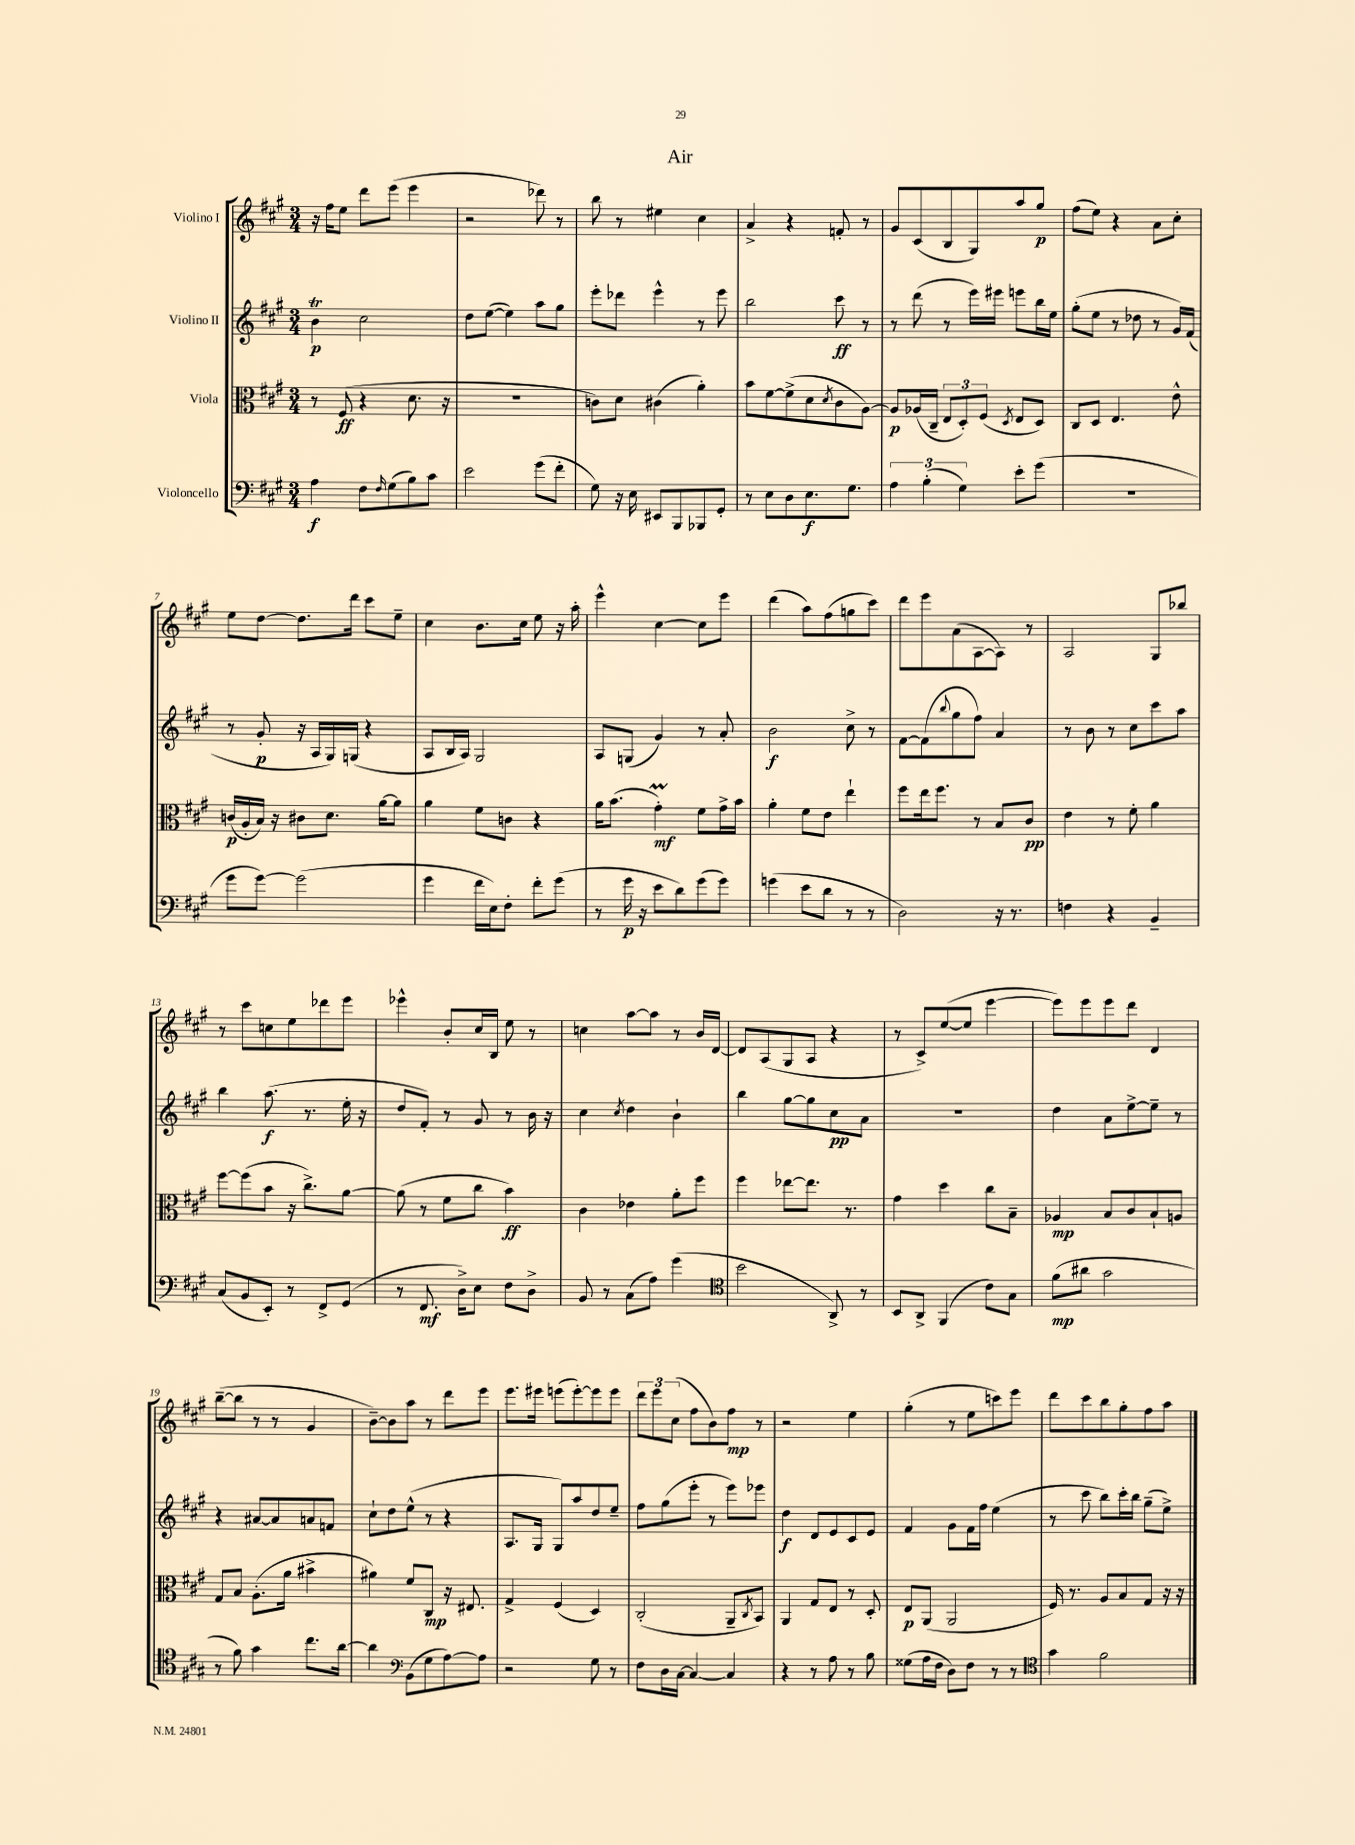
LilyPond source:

\header { title = "Air" }
<<
\new StaffGroup <<
\new Staff = "s0" \with { instrumentName = "Violino I" } {
    \clef treble \key a \major \numericTimeSignature \time 3/4
    r16 fis''16 e''8 d'''8 e'''8( e'''4 |
    r2 des'''8) r8 |
    b''8 r8 eis''4 cis''4 |
    a'4-> r4 f'8-. r8 |
    gis'8 cis'8( b8 gis8) a''8 gis''8\p |
    fis''8( e''8) r4 a'8 cis''8-. |
    e''8 d''8~ d''8. d'''16 cis'''8 e''8-- |
    cis''4 b'8. cis''16 e''8 r16 a''16-. |
    e'''4-^ cis''4~ cis''8 e'''8 |
    d'''4( a''8) fis''8( g''8 cis'''8) |
    d'''8 e'''8 a'8( a8~ a8) r8 |
    a2 gis8 bes''8 |
    r8 cis'''8 c''8 e''8 des'''8 e'''8 |
    ees'''4-^ b'8-. cis''16 b16 e''8 r8 |
    c''4 a''8~ a''8 r8 b'16 d'16~ |
    d'8 a8( gis8 a8 r4 |
    r8 cis'8->) e''8~( e''8 e'''4~ |
    e'''8) e'''8 e'''8 d'''8 d'4 |
    b''8~--( b''8 r8 r8 gis'4 |
    b'8~--) b'8 a''8 r8 d'''8 e'''8 |
    e'''8. eis'''16 e'''8( e'''8~-.) e'''8 e'''8 |
    \tuplet 3/2 { d'''8 e'''8 cis''8( } fis''8 b'8) fis''8\mp r8 |
    r2 e''4 |
    gis''4-.( r8 e''8 c'''8) e'''8 |
    d'''8 cis'''8 b''8 gis''8-. fis''8 a''8 \bar "|." |
}
\new Staff = "s1" \with { instrumentName = "Violino II" } {
    \clef treble \key a \major \numericTimeSignature \time 3/4
    b'4\trill\p cis''2 |
    d''8 e''8~( e''4) a''8 gis''8 |
    e'''8-. des'''8 e'''4-^ r8 e'''8 |
    b''2 cis'''8\ff r8 |
    r8 d'''8( r8 e'''16) eis'''16 e'''8 b''16 e''16 |
    gis''8-.( e''8 r8 des''8 r8 gis'16) fis'16( |
    r8 gis'8-.\p r16 a16 gis16) g16( r4 |
    a8 b16 a16) gis2 |
    a8 g8( gis'4) r8 a'8-. |
    b'2\f cis''8-> r8 |
    fis'8~ fis'8( \appoggiatura { b''8 } gis''8 fis''8) a'4 |
    r8 b'8 r8 cis''8 cis'''8 a''8 |
    b''4 a''8.\f( r8. e''16-. r16 |
    d''8 fis'8-.) r8 gis'8 r8 b'16 r16 |
    cis''4 \acciaccatura { cis''8 } d''4 b'4-! |
    b''4 gis''8~ gis''8 cis''8\pp a'8 |
    R2. |
    d''4 a'8 e''8~-> e''8-- r8 |
    r4 ais'8~ ais'8 a'8 f'8 |
    cis''8-! d''8 e''8-^( r8 r4 |
    a8. gis16 gis8) a''8 d''8 e''8-- |
    fis''8 gis''8( e'''8-. r8 e'''8) ees'''8 |
    d''4\f d'8 e'8 cis'8 e'8 |
    fis'4 gis'8 fis'16 fis''16 e''4( |
    r8 cis'''8 b''8) cis'''16-. b''16 gis''8--( e''8->) \bar "|." |
}
\new Staff = "s2" \with { instrumentName = "Viola" } {
    \clef alto \key a \major \numericTimeSignature \time 3/4
    r8 fis8\ff( r4 d'8. r16 |
    R2. |
    c'8) d'8 cis'4( a'4-.) |
    b'8 fis'8~ fis'8->( d'8 \acciaccatura { d'8 } cis'8 a8~) |
    a8\p aes16( cis16-- \tuplet 3/2 { e8 d8-.) fis8( } \acciaccatura { d8 } e8 d8) |
    cis8 d8 e4. e'8-^ |
    c'16\p( a16-. b16) r16 cis'8 d'8. a'16~ a'8 |
    a'4 fis'8 c'8 r4 |
    a'16 b'8.( gis'4-.\prall\mf) fis'8 gis'16-> b'16 |
    a'4-. fis'8 e'8 e''4-! |
    fis''8 e''16 fis''8. r8 b8 cis'8\pp |
    e'4 r8 fis'8-. a'4 |
    fis''8~ fis''8( b'8 r16 cis''8.->) a'8~ |
    a'8( r8 fis'8 cis''8 b'4\ff) |
    cis'4 ees'4 a'8-. fis''8 |
    fis''4 ees''8~ ees''8. r8. |
    gis'4 d''4 cis''8 b8-- |
    aes4\mp b8 cis'8 b8-! a8 |
    gis8 b8 a8.-.( a'16 bis'4-> |
    ais'4) fis'8 cis8\mp r16 eis8. |
    gis4-> fis4( d4) |
    cis2-.( a,8-- \acciaccatura { cis8 } b,8) |
    a,4 gis8 e8 r8 d8-. |
    e8\p a,8( a,2 |
    fis16) r8. a8 b8 gis8 r16 r16 \bar "|." |
}
\new Staff = "s3" \with { instrumentName = "Violoncello" } {
    \clef bass \key a \major \numericTimeSignature \time 3/4
    a4\f fis8 \grace { fis16 } gis8( b8) cis'8 |
    e'2 gis'8( fis'8-. |
    gis8) r16 e16 eis,8 b,,8 bes,,8 gis,8-. |
    r8 e8 d8 e8.\f gis8. |
    \tuplet 3/2 { a4 b4-.( gis4) } e'8-. gis'8( |
    R2. |
    gis'8 gis'8~) gis'2( |
    gis'4 fis'16 e16) fis8-. fis'8-. gis'8( |
    r8 gis'16\p r16 e'8 d'8) gis'8( gis'8) |
    g'4( e'8 d'8 r8 r8 |
    d2) r16 r8. |
    f4 r4 b,4-- |
    cis8( b,8 e,8-.) r8 fis,8-> gis,8( |
    r8 fis,8.\mf d16->) e8 fis8 d8-> |
    b,8 r8 cis8( a8) gis'4( |
    \clef tenor b'2 a,8->) r8 |
    b,8 a,8-> fis,4( cis'8) gis8 |
    fis'8\mp( ais'8 gis'2 |
    r8 fis'8) gis'4 cis''8. a'16~ |
    a'4 \clef bass b,8( gis8 a8~) a8 |
    r2 gis8 r8 |
    fis8 d16 cis16~ cis4~ cis4 |
    r4 r8 a8 r8 b8 |
    gisis8( a16 fis16 d8) fis8 r8 r8 |
    \clef tenor gis'4 fis'2 \bar "|." |
}
>>
>>
